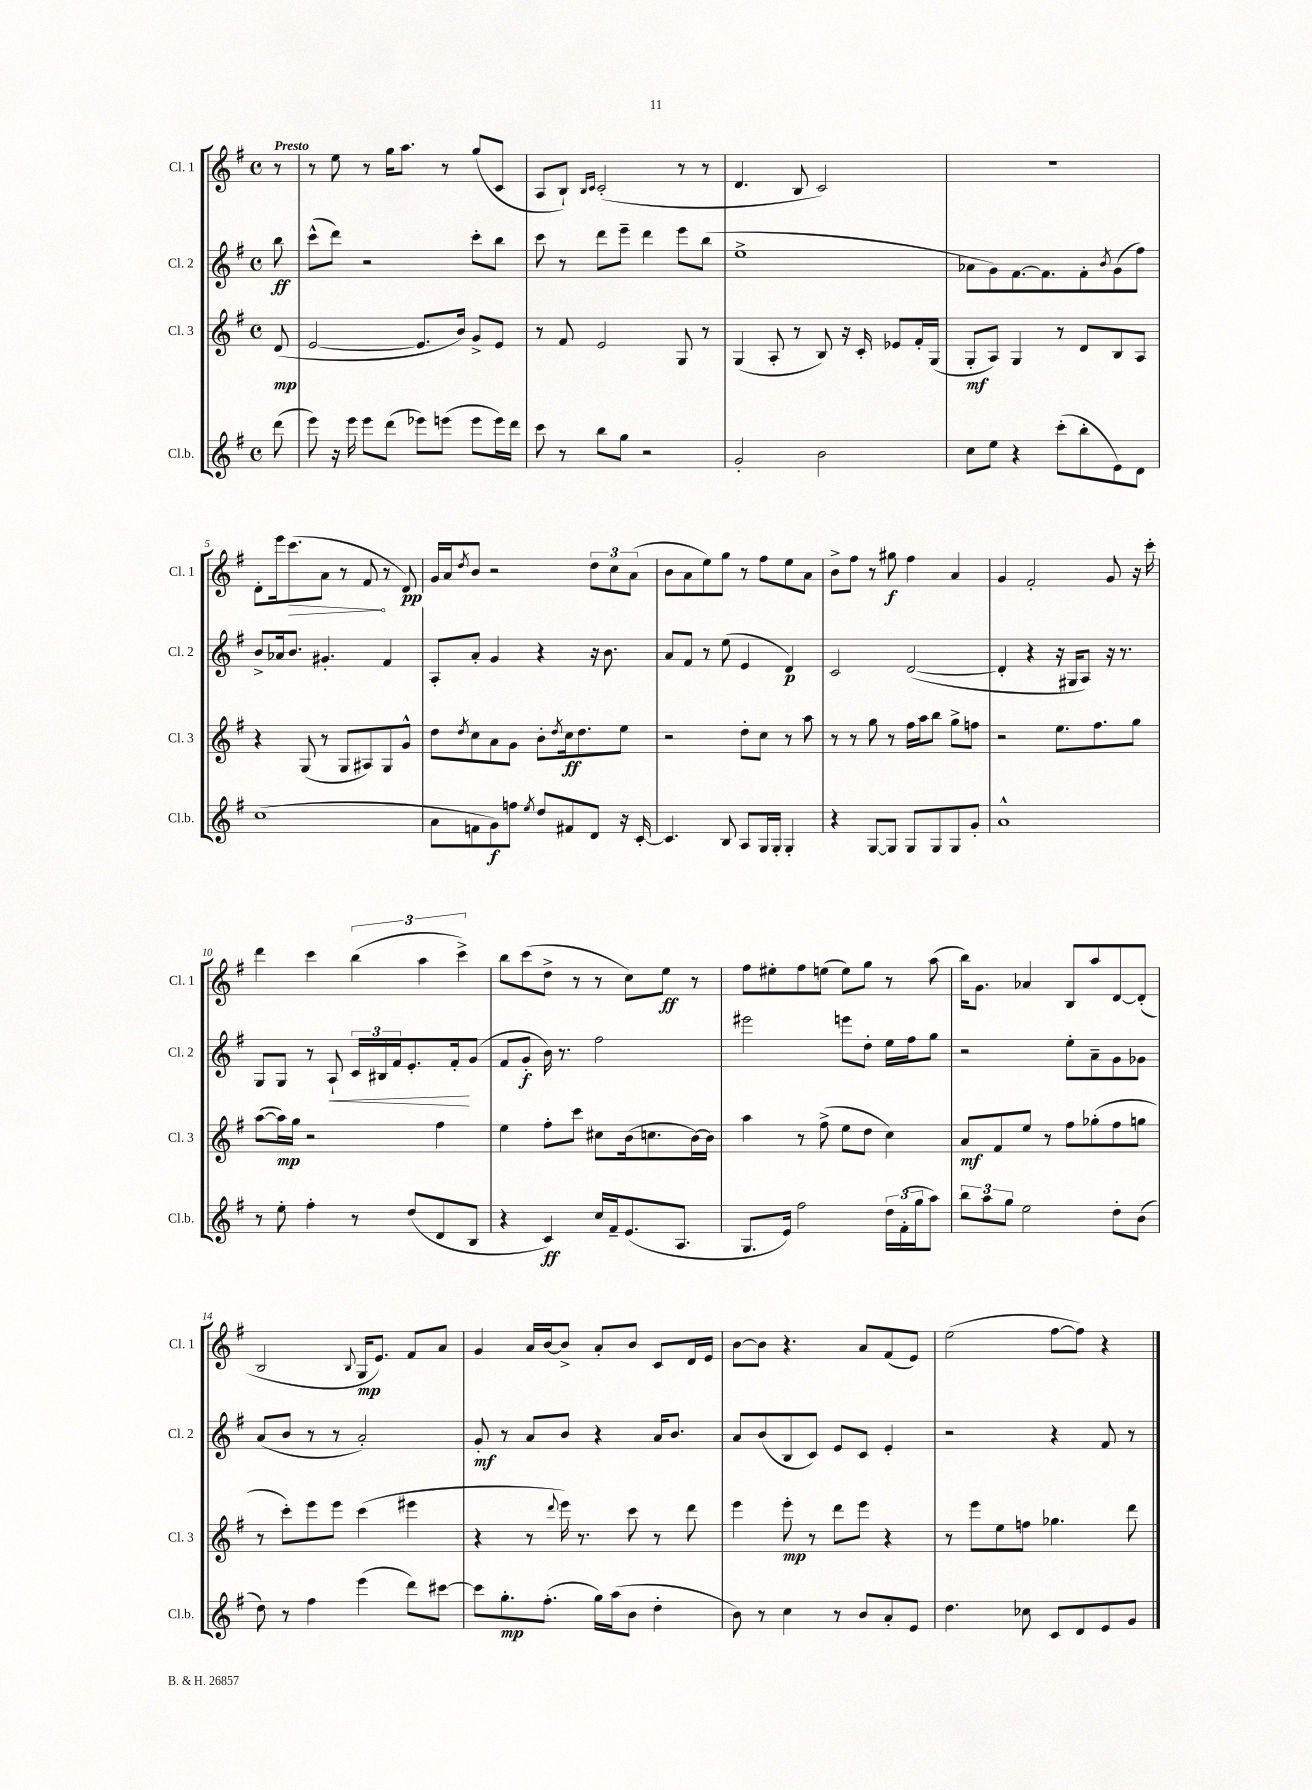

**kern	**kern	**kern	**kern
*staff4	*staff3	*staff2	*staff1
*clefG2	*clefG2	*clefG2	*clefG2
*k[f#]	*k[f#]	*k[f#]	*k[f#]
*M4/4	*M4/4	*M4/4	*M4/4
*met(c)	*met(c)	*met(c)	*met(c)
(8ddd\	(8d/	8bb\	8r
=	=	=	=
8eee\)	[2e/	(8ccc^^\L	8r
16r	.	8ddd\J)	8ee\
16eee\	.	.	.
8eee\L	.	2r	8r
(8ddd\J	.	.	16gg\LK
.	.	.	8.aa\J
8eee-\L)	8.e/]L	.	.
(8eee\J	.	.	8r
.	16b/Jk)	.	.
8eee\L	8g^/L	8ccc'\L	(8gg/L
16eee\L)	8e/J	8bb\J	8c/J
16ddd\JJ	.	.	.
=	=	=	=
8ccc\	8r	8ccc\	8A/L
8r	8f#/	8r	8B`/J)
.	.	.	16qqB/LL
.	.	.	16qqc/JJ
8bb\L	2e/	8ddd\L	(2c'/
8gg\J	.	8eee~\J	.
2r	.	4ddd\	.
.	8G/	8eee\L	8r
.	8r	(8bb\J	8r
=	=	=	=
2g'/	(4G/	1ee^	4.d/
.	8A'/	.	.
.	8r	.	8B/
2b\	8B/)	.	2c/)
.	16r	.	.
.	16c'/	.	.
.	8e-/L	.	.
.	16f#'/L	.	.
.	(16G/JJ	.	.
=	=	=	=
8cc\L	8G'/L	8a-\L	1r
8ee\J	8A/J)	8g\)	.
4r	4G/	[8.f#\	.
.	.	8.f#\]	.
(8ccc'\L	8r	.	.
8bb'\	8d/L	8f#'\	.
.	.	8qb/	.
8e\)	8B/	(8g\	.
8d\J	8A/J	8ff#\J)	.
=	=	=	=
(1cc	4r	8b^/L	8d'\L
.	.	16a-/k	16eee\k
.	.	8.b/J	(8.ccc\
.	(8G/	.	.
.	8r	4.g#'/	8a\J
.	8G/L	.	8r
.	8A#/)	.	8f#/
.	8G/	4f#/	8r
.	8g^^/J	.	8d/)
=	=	=	=
8a\L	8dd\L	8A'/L	16g/LL
.	.	.	16a/J
.	8qdd/	.	8qdd/
8f\	8cc\	8a'/J	8b/J
8g\)	8a\	4g/	2r
8ff\J	8g\J	.	.
8qee/	.	.	.
8dd/L	8b'\L	4r	.
.	8qdd/	.	.
8f#/	16cc\k	.	.
.	8.dd\	.	.
8d/J	.	16r	12dd\L
.	.	8.b\	.
.	.	.	12cc\
16r	8ee\J	.	.
.	.	.	(12a\J
[16c'/	.	.	.
=	=	=	=
4.c/]	2r	8a/L	8b\L
.	.	8f#/J	8a\
.	.	8r	8ee\)
8B/	.	(8ee\	8gg\J
8A/L	8dd'\L	4e/	8r
16G/L	8cc\J	.	8ff#\L
16G'/JJ	.	.	.
4G'/	8r	4d/)	8ee\
.	8aa\	.	8a\J
=	=	=	=
4r	8r	2c/	8b^\L
.	8r	.	8ff#\J
[8G/L	8gg\	.	8r
8G/]J	8r	.	8gg#\
8G/L	16ff#\LL	([2d/	4ff#\
.	16aa\J	.	.
8G/	8bb\J	.	.
8G/	8gg^\L	.	4a/
8g'/J	8ff\J	.	.
=	=	=	=
1a^^	2r	4d'/]	4g/
.	.	4r	2f#'/
.	8.ee\L	16r	.
.	.	16G#/LK	.
.	.	8A/J)	.
.	8.ff#\	.	.
.	.	16r	8g/
.	.	8.r	.
.	8gg\J	.	16r
.	.	.	16ccc'\
=	=	=	=
8r	([8aa\L	8G/L	4ddd\
8ee'\	16aa\]L)	8G/J	.
.	16gg\JJ	.	.
4ff#'\	2r	8r	4ccc\
.	.	8A`/	.
8r	.	24c/LL	(6bb\
.	.	24B#/	.
.	.	24f#/J	.
(8dd/L	.	8.e'/	.
.	.	.	6aa\
8d/	4ff#\	.	.
.	.	16f#'/k	.
.	.	.	6ccc^\)
8B/J	.	(8g/J	.
=	=	=	=
4r	4ee\	8f#/L	8bb\L
.	.	8g'/J	(8ccc\
4c/)	8ff#'\L	16b\)	8dd^\J
.	.	8.r	.
.	8ccc\J	.	8r
16cc/LL	8cc#\L	2ff#\	8r
16f#~/J	.	.	.
(8.e/	(16b\k	.	8cc\L)
.	8.cc\	.	.
.	.	.	8ee\J
8.A/J	.	.	.
.	[16b\L)	.	8r
.	16b\]JJ	.	.
=	=	=	=
8.G/L	4aa\	2eee#\	8ff#\L
.	.	.	8ee#'\
16e/Jk)	.	.	.
2ff#\	8r	.	8ff#\
.	(8ff#^\	.	(8ee\J
.	8ee\L	8eee\L	8ee\L)
.	8dd\J	8dd'\J	8gg\J
24dd\LL	4cc\)	16ee\LL	8r
(24f#'\	.	.	.
.	.	16ff#\J	.
24gg\J	.	.	.
8aa\J)	.	8gg\J	(8aa\
=	=	=	=
12bb\L	8a/L	2r	16bb\LK)
.	.	.	8.g\J
12aa\	.	.	.
.	8f#/	.	.
12gg\J	.	.	.
2ee\	8ee/J	.	4a-/
.	8r	.	.
.	8ff#\L	8ee'\L	8B/L
.	(8gg-'\	8a~\	8aa/
8dd'\L	8ff#\	8g\	[8d/
(8b\J	8gg\J	8g-\J	(8d'/]J
=	=	=	=
8dd\)	8r	(8a/L	2B/
8r	8ccc'\L)	8b/J	.
4ff#\	8eee\	8r	.
.	8eee\J	8r	.
.	.	.	8qqB/
(4eee\	(4ccc\	2a'/)	16G/LK
.	.	.	8.e/J)
8ddd\L)	4eee#\	.	8f#/L
[8ccc#\J	.	.	8a/J
=	=	=	=
8ccc#\]L	4r	8g'/	4g/
8.gg'\	.	8r	.
.	8r	8a/L	16a/LL
(8.ff#'\J	.	.	[16b/J
.	8qqddd/	.	.
.	16eee\)	8b/J	8b^/]J
.	8.r	.	.
16gg\LL)	.	4r	8a'/L
(16aa\J	.	.	.
8b\J	8ccc\	.	8b/J
4dd'\	8r	16a/LK	8c/L
.	.	8.b/J	.
.	8ddd\	.	16d/L
.	.	.	16e/JJ
=	=	=	=
8b\)	4eee\	8a/L	[8b\L
8r	.	(8b/	8b\]J
4cc\	8eee'\	8B/	4.r
.	8r	8c/J)	.
8r	8ddd\L	8e/L	.
8b/L	8eee\J	8c/J	8a/L
8a'/	4r	4e'/	(8f#/
8e/J	.	.	8e/J)
=	=	=	=
4.dd\	8r	2r	(2ee\
.	8eee\L	.	.
.	8ee\	.	.
8cc-\	8ff\J	.	.
8c/L	4.gg-\	4r	[8ff#\L
8d/	.	.	8ff#\]J)
8e/	.	8f#/	4r
8g/J	8ddd\	8r	.
==	==	==	==
*-	*-	*-	*-
